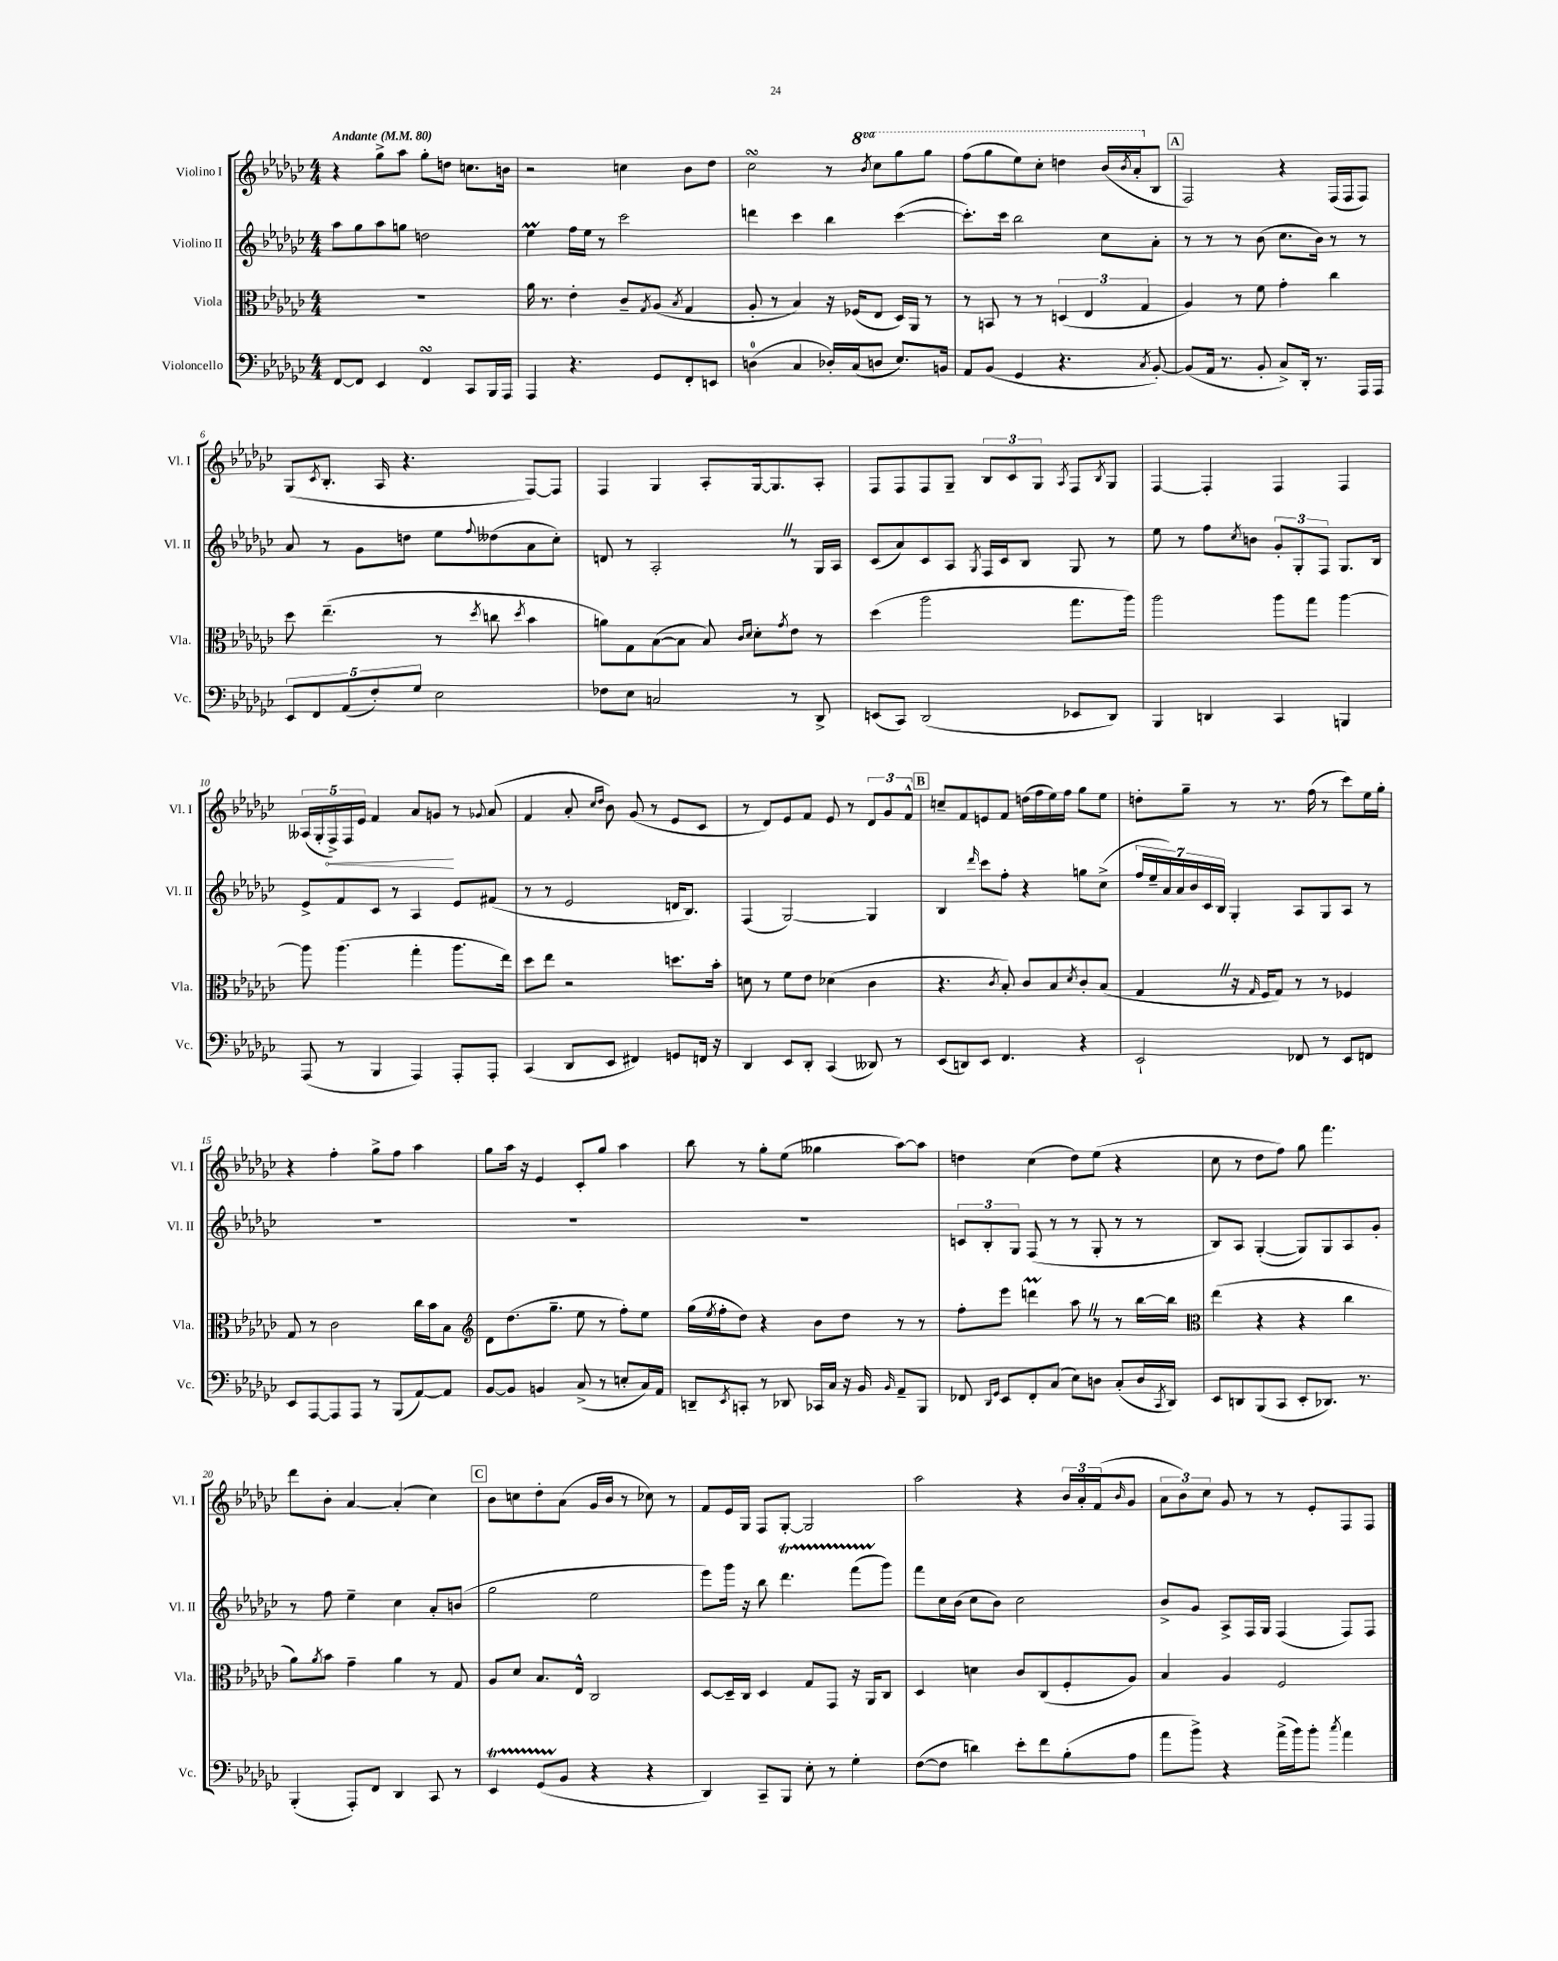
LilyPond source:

<<
\new StaffGroup <<
\new Staff = "s0" \with { instrumentName = "Violino I" shortInstrumentName = "Vl. I" } {
    \clef treble \key ges \major \numericTimeSignature \time 4/4 \set Staff.ottavationMarkups = #ottavation-simple-ordinals \tempo "Andante" 4 = 80
    r4 ges''8-> aes''8 ges''8-. d''8 c''8. b'16 |
    r2 c''4 bes'8 des''8 |
    ces''2\turn r8 \ottava #1 \acciaccatura { bes''8 } ces'''8 ges'''8 ges'''8 |
    f'''8( ges'''8 ees'''8) ces'''8-. d'''4 bes''16( \acciaccatura { bes''8 } aes''16-. \ottava #0 bes8 |
    \mark \markup { \box "A" } f2) r4 f16( f16 f8) |
    ges8( \acciaccatura { ces'8 } bes8.-. aes16 r4. f8~) f8 |
    f4 ges4 aes8-. ges16~ ges8. aes8-. |
    f8 f8 f8 ges8-- \tuplet 3/2 { bes8 ces'8 ges8 } \acciaccatura { aes8 } f8 \acciaccatura { bes8 } ges8 |
    f4~ f4-. f4 f4 |
    \tuplet 5/4 { aeses16( ges16-. \once \override Hairpin.circled-tip = ##t f16->\<) f16 ees'16 } f'4 aes'8 g'8\! r8 \appoggiatura { ges'8 } aes'8( |
    f'4 aes'8-. \grace { ces''16 des''16 } bes'8) ges'8( r8 ees'8 ces'8 |
    r8 des'8) ees'8 f'8 ees'8 r8 \tuplet 3/2 { des'8 ges'8 f'8-^ } |
    \mark \markup { \box "B" } c''8-- f'8 e'8 f'8 d''16( f''16 ees''16) f''16 ges''8 ees''8 |
    d''8-. ges''8-- r8 r8. f''16( r8 ces'''8) ees''16 ges''16-. |
    r4 f''4-. ges''8-> f''8 aes''4 |
    ges''8 aes''16 r16 ees'4 ces'8-. ges''8 aes''4 |
    bes''8 r8 ges''8-. ees''8( geses''4 aes''8~) aes''8 |
    d''4 ces''4( d''8) ees''8( r4 |
    ces''8 r8 des''8 f''8) ges''8 f'''4. |
    des'''8 bes'8-. aes'4~ aes'4-.( ces''4) |
    \mark \markup { \box "C" } bes'8 c''8 des''8-. aes'8( ges'16 bes'16 r8 ces''8) r8 |
    f'8 ees'16 ges16 f8 ges8~-. ges2 |
    aes''2 r4 \tuplet 3/2 { bes'16 aes'16-. f'16( } \grace { bes'16 } ges'8 |
    \tuplet 3/2 { aes'8 bes'8) ces''8 } ges'8 r8 r8 ees'8-. f8 f8 \bar "|." |
}
\new Staff = "s1" \with { instrumentName = "Violino II" shortInstrumentName = "Vl. II" } {
    \clef treble \key ges \major \numericTimeSignature \time 4/4
    aes''8 ges''8 aes''8 g''8 d''2 |
    ees''4\prall f''16 ees''16 r8 ces'''2 |
    d'''4 ces'''4 bes''4 ces'''4~( |
    ces'''8.-.) ces'''16 bes''2 ces''8 aes'8-. |
    \mark \markup { \box "A" } r8 r8 r8 bes'8( ces''8. bes'16) r8 r8 |
    aes'8 r8 ges'8 d''8 ees''8 \appoggiatura { f''8 } deses''8( aes'8 ces''8-.) |
    d'8 r8 aes2-. \once \override BreathingSign.text = \markup { \musicglyph "scripts.caesura.straight" } \breathe r8 ges16 aes16 |
    ces'8( aes'8) ces'8 aes8 \acciaccatura { ges8 } f16 ces'16 bes8 ges8 r8 |
    ees''8 r8 f''8 \acciaccatura { ces''8 } b'8 \tuplet 3/2 { ges'8-. ges8-. f8 } ges8. bes16 |
    ees'8-> f'8 ces'8 r8 aes4 ees'8 fis'8( |
    r8 r8 ees'2 d'16 bes8.) |
    f4( ges2~) ges4 |
    \mark \markup { \box "B" } bes4 \grace { des'''16 } ces'''8 f''8-. r4 g''8 ces''8->( |
    \tuplet 7/4 { f''16 ees''16-- aes'16) aes'16 bes'16 ces'16 bes16 } ges4-. aes8 ges8 aes8 r8 |
    R1 |
    R1 |
    R1 |
    \tuplet 3/2 { c'8 bes8-. ges8 } f8( r8 r8 ges8-. r8 r8 |
    bes8) aes8 ges4~-.( ges8) ges8 aes8 ges'8-. |
    r8 f''8 ees''4-- ces''4 aes'8-. b'8( |
    \mark \markup { \box "C" } ges''2 ees''2 |
    ees'''8) ges'''16 r16 bes''8 des'''4.\startTrillSpan f'''8( ges'''8\stopTrillSpan) |
    f'''8 ces''16 bes'16( ces''8 bes'8) ces''2 |
    bes'8-> ges'8 aes8-> f16 ges16 f4( f8) f8 \bar "|." |
}
\new Staff = "s2" \with { instrumentName = "Viola" shortInstrumentName = "Vla." } {
    \clef alto \key ges \major \numericTimeSignature \time 4/4
    R1 |
    aes'16 r8. ees'4-. ces'8-- \acciaccatura { ges8 } aes8( \acciaccatura { bes8 } ges4 |
    aes8-. r8 bes4) r16 fes16( ees8 des16) aes,16 r8 |
    r8 b,8 r8 r8 \tuplet 3/2 { d4( ees4 ges4 } |
    \mark \markup { \box "A" } aes4) r8 f'8 ges'4-. ces''4 |
    des''8 ees''4.--( r8 \acciaccatura { des''8 } c''8 \acciaccatura { des''8 } bes'4 |
    a'8) ges8 bes8~( bes8 bes8) \grace { ces'16 des'16 } des'8-. \acciaccatura { ges'8 } ees'8 r8 |
    des''4( aes''2 ges''8. aes''16) |
    aes''2 aes''8 ges''8 aes''4~ |
    aes''8 aes''4.( ges''4-. aes''8. ees''16) |
    des''8 ees''8 r2 d''8. bes'16-. |
    d'8 r8 f'8 ees'8 des'4( ces'4 |
    \mark \markup { \box "B" } r4. \acciaccatura { ces'8 } bes8-.) ces'8 bes8 \acciaccatura { des'8 } ces'8-. bes8( |
    ges4 \once \override BreathingSign.text = \markup { \musicglyph "scripts.caesura.straight" } \breathe r16 \grace { ges16 } f16 ges8) r8 r8 fes4 |
    ges8 r8 ces'2 ces''16 bes'16 bes8 |
    \clef treble des'8 des''8.( ges''8.-- ees''8 r8 f''8-.) ees''8 |
    ges''16( \acciaccatura { ees''8 } f''16-. des''8) r4 bes'8 des''8 r8 r8 |
    f''8-. ees'''8 d'''4\prall aes''8 \once \override BreathingSign.text = \markup { \musicglyph "scripts.caesura.straight" } \breathe r8 r8 bes''16~ bes''16 |
    \clef alto ees''4( r4 r4 ces''4 |
    aes'8) \acciaccatura { aes'8 } bes'8 ges'4-- aes'4 r8 ges8 |
    \mark \markup { \box "C" } aes8 des'8 bes8. ees16-^ ces2 |
    des8~ des16-- ces16 des4 ges8 ges,8 r16 aes,16 ces8 |
    des4 d'4 ces'8 ces8( f8-. aes8) |
    bes4 aes4 f2 \bar "|." |
}
\new Staff = "s3" \with { instrumentName = "Violoncello" shortInstrumentName = "Vc." } {
    \clef bass \key ges \major \numericTimeSignature \time 4/4
    f,8~ f,8 ees,4 f,4\turn ces,8 bes,,16 aes,,16 |
    aes,,4 r4. ges,8 f,8-. e,8 |
    d4-0( ces4 des16-.) ces16( d8 ees8.) b,16 |
    aes,8 bes,8( ges,4 r4. \acciaccatura { ces8 } bes,8~-.) |
    \mark \markup { \box "A" } bes,8( aes,16 r8. bes,8-. ces8->) des,16-. r8. aes,,16 aes,,16 |
    \tuplet 5/4 { ees,8 f,8 aes,8( f8-.) ges8 } ees2 |
    fes8 ees8 c2 r8 des,8-> |
    e,8( ces,8) des,2( ees,8 des,8) |
    bes,,4 d,4 ces,4 b,,4 |
    aes,,8( r8 bes,,4 aes,,4) aes,,8-. aes,,8-. |
    ces,4( des,8 ees,8 fis,4) g,8 f,16 r16 |
    des,4 ees,8 des,8-. ces,4( deses,8) r8 |
    \mark \markup { \box "B" } ees,8( d,8) ees,8 f,4. r4 |
    ees,2-! fes,8 r8 ees,8 f,8 |
    ees,8 aes,,8~ aes,,8 aes,,8 r8 bes,,8( aes,8~) aes,8 |
    bes,8~ bes,8 b,4 ces8->( r8 e8-. ces16) aes,16 |
    d,8-- \acciaccatura { ees,8 } c,8-. r8 des,8 ces,16 ces16 r16 bes,16 \grace { bes,16 } aes,8-- bes,,8 |
    fes,8 \grace { des,16 ges,16 } ees,8 fes,8-. ces8( ees8) d8 ces8-.( d16 \acciaccatura { ces,8 } des,16) |
    ees,8 d,8 bes,,8( ces,8 ees,8-. des,8.) r8. |
    bes,,4-.( aes,,8-.) f,8 des,4 ces,8 r8 |
    \mark \markup { \box "C" } ees,4\startTrillSpan ges,8( bes,8\stopTrillSpan r4 r4 |
    des,4) ces,8-- bes,,8 ees8-. r8 ges4-. |
    f8~( f8 d'4) ees'8-. f'8 bes8-.( aes8 |
    aes'8 bes'8->) r4 aes'16->( bes'16) bes'8-. \acciaccatura { ces''8 } aes'4 \bar "|." |
}
>>
>>
